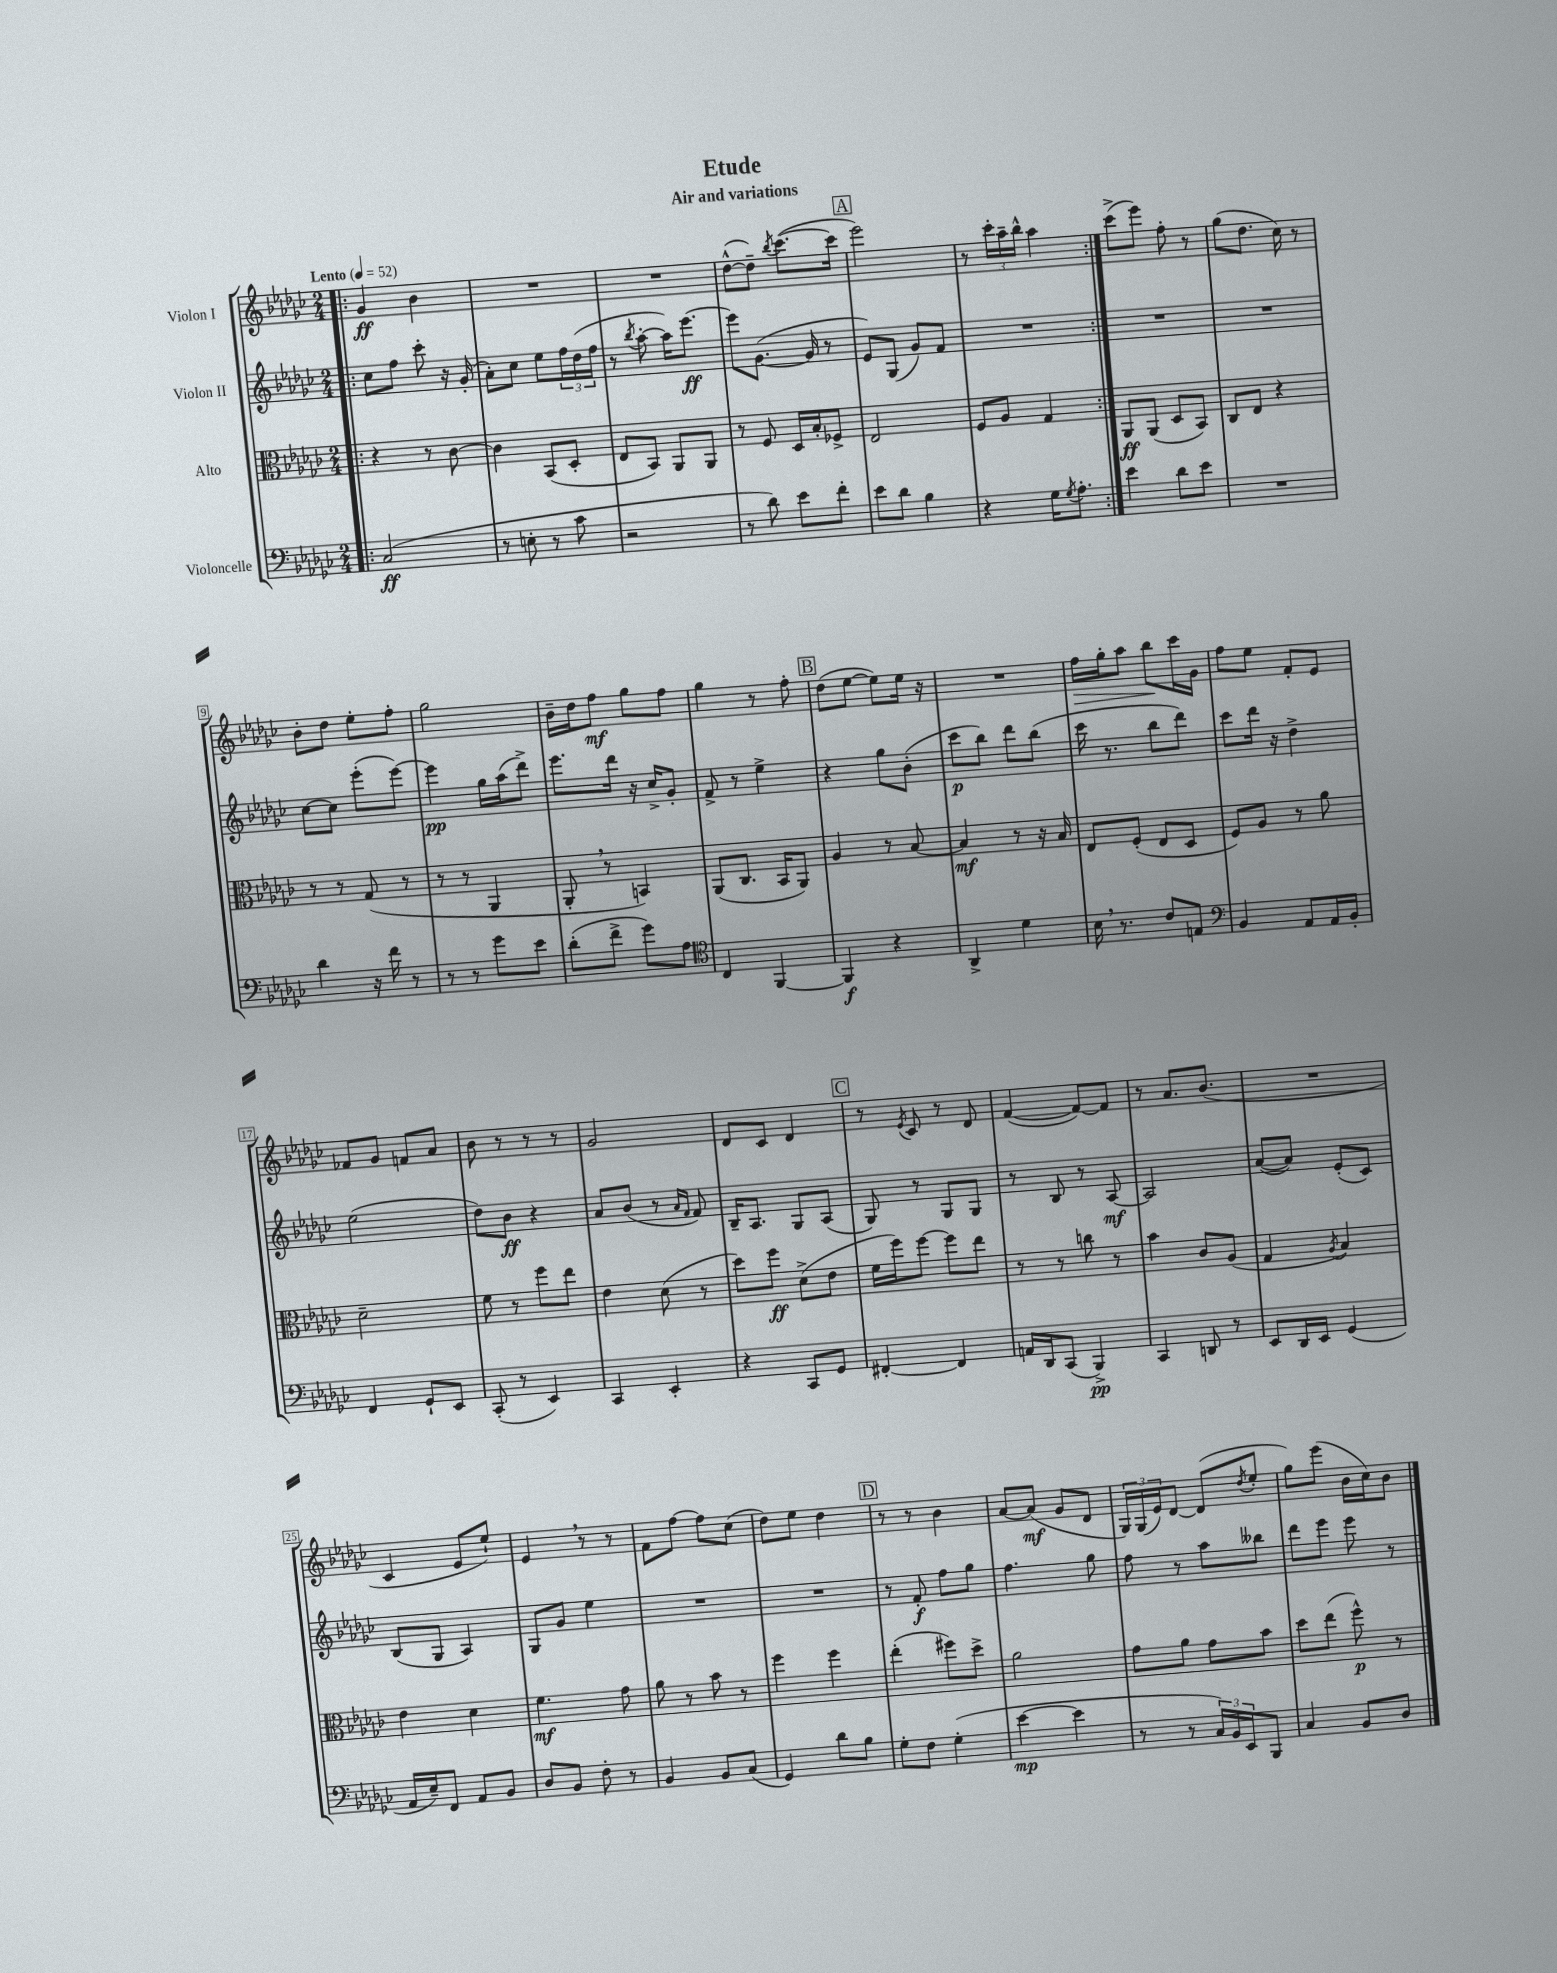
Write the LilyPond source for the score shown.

\header { title = "Etude" subtitle = "Air and variations" }
<<
\new StaffGroup <<
\new Staff = "s0" \with { instrumentName = "Violon I" } {
    \clef treble \key ges \major \numericTimeSignature \time 2/4 \tempo "Lento" 4 = 52
    \repeat volta 2 { \bar ".|:" ges'4\ff bes'4 |
    R2 |
    R2 |
    des''8~-^( des''8--) \acciaccatura { bes''8 } ces'''8.~( ces'''16 |
    \mark \markup { \box "A" } ees'''2) |
    r8 \tuplet 3/2 { ces'''16-. aes''16-- bes''16-^ } aes''4 | }
    ces'''8->( ees'''8) f''8-. r8 |
    ges''8( des''8. ces''16) r8 |
    bes'8-. des''8 ees''8-. f''8-. |
    ges''2 |
    bes'16-- des''16 f''8\mf ges''8 f''8 |
    ges''4 r8 f''8-. |
    \mark \markup { \box "B" } des''8( ees''8~ ees''8) ees''16 r16 |
    R2 |
    f''16\> ges''16-. aes''8 bes''8\! ces'''16 ges'16 |
    f''8 ees''8 f'8-. ees'8 |
    fes'8 ges'8 f'8 aes'8 |
    bes'8 r8 r8 r8 |
    ges'2 |
    des'8 ces'8 des'4 |
    \mark \markup { \box "C" } r8 \acciaccatura { ees'8 } ces'8 r8 des'8 |
    f'4~( f'8~) f'8 |
    r8 aes'8. bes'8.( |
    R2 |
    ces'4 ees'8 ees''8-!) |
    ees'4 \breathe r8 r8 |
    f'8 f''8~ f''8 ces''8( |
    des''8) ees''8 des''4 |
    \mark \markup { \box "D" } r8 r8 bes'4 |
    aes'8~ aes'8\mf( ges'8 des'8 |
    \tuplet 3/2 { ges16) ges16( ees'16) } des'8~ des'8( \acciaccatura { des''8 } ees''8-. |
    ges''8) ees'''8( bes'16 ces''16) bes'8 \bar "|." |
}
\new Staff = "s1" \with { instrumentName = "Violon II" } {
    \clef treble \key ges \major \numericTimeSignature \time 2/4
    \repeat volta 2 { \bar ".|:" ces''8 f''8 ces'''8-. r16 ges'16-.( |
    aes'8-.) ces''8 ees''8 \tuplet 3/2 { f''16 des''16( f''16 } |
    r8 \acciaccatura { bes''8 } aes''8~-. aes''16) ees'''8.~\ff |
    ees'''8 ges'8.~( ges'16 r8 |
    \mark \markup { \box "A" } ees'8) ges8( ges'8) f'8 |
    R2 | }
    R2 |
    R2 |
    ces''8~ ces''8 ees'''8-.( ees'''8~) |
    ees'''4\pp ges''16 aes''16( des'''8->) |
    ees'''8. des'''16 r16 ces''16-> ges'8-. |
    f'8-> r8 ees''4-> |
    \mark \markup { \box "B" } r4 ges''8 bes'8-.( |
    ces'''8\p bes''8) des'''8 bes''8( |
    ces'''16 r8. bes''8 des'''8) |
    ces'''8 des'''16 r16 des''4-> |
    ees''2( |
    des''8) bes'8\ff r4 |
    aes'8 bes'8( r8 \grace { aes'16 f'16 } f'8) |
    bes16-- aes8. ges8 aes8( |
    \mark \markup { \box "C" } ges8) r8 ges8 ges8 |
    r8 bes8 r8 aes8~\mf |
    aes2 |
    aes'8~( aes'8) ees'8-.( ces'8) |
    bes8( ges8 aes4) |
    ges8 ges'8 ees''4 |
    R2 |
    R2 |
    \mark \markup { \box "D" } r8 f'8-.\f f''8 ges''8 |
    f''4. ges''8 |
    f''8 r8 aes''8 beses''8 |
    des'''8 ees'''8 ees'''8 r8 \bar "|." |
}
\new Staff = "s2" \with { instrumentName = "Alto" } {
    \clef alto \key ges \major \numericTimeSignature \time 2/4
    \repeat volta 2 { \bar ".|:" r4 r8 ces'8~ |
    ces'4 bes,8( des8-. |
    ees8 bes,8) aes,8 aes,8 |
    r8 f8 des16 bes16-. fes8-> |
    \mark \markup { \box "A" } ees2 |
    f8 aes8 ges4 | }
    aes,8\ff aes,8( des8 bes,8) |
    ces8 ees8 r4 |
    r8 r8 ges8( r8 |
    r8 r8 aes,4 |
    aes,8-. \breathe r8 b,4) |
    aes,8( ces8. bes,16 aes,8) |
    \mark \markup { \box "B" } aes4 r8 bes8~ |
    bes4\mf r8 r16 bes16 |
    ees8 f8-.( ees8 des8 |
    f8) aes8 r8 aes'8 |
    des'2-- |
    f'8 r8 f''8 ees''8 |
    ees'4 des'8( r8 |
    des''8) f''8\ff des'8->( ees'8 |
    \mark \markup { \box "C" } f'16 f''16) f''8~ f''8 ees''8 |
    r8 r8 c''8 r8 |
    bes'4 ces'8 aes8( |
    ges4 \acciaccatura { aes8 } bes4) |
    ees'4 des'4 |
    f'4.\mf ges'8 |
    aes'8 r8 bes'8 r8 |
    f''4 f''4 |
    \mark \markup { \box "D" } ees''4-.( fis''8) des''8-> |
    aes'2 |
    ges'8 aes'8 ges'8 bes'8 |
    des''8 ees''8( f''8-^\p) r8 \bar "|." |
}
\new Staff = "s3" \with { instrumentName = "Violoncelle" } {
    \clef bass \key ges \major \numericTimeSignature \time 2/4
    \repeat volta 2 { \bar ".|:" ces2\ff( |
    r8 e8-. r8 ces'8 |
    r2 |
    r8 des'8) ees'8 f'8-. |
    \mark \markup { \box "A" } ees'8 des'8 bes4 |
    r4 ges16 \acciaccatura { ges8 } aes8.-. | }
    ees'4 des'8 ees'8 |
    R2 |
    des'4 r16 f'16 r8 |
    r8 r8 ges'8 ees'8 |
    des'8-.( f'8-> ges'8) aes8 |
    \clef tenor ces4 f,4~ |
    \mark \markup { \box "B" } f,4\f r4 |
    aes,4-> des'4 |
    bes16 \breathe r8. ces'8 e8 |
    \clef bass bes,4 aes,8 aes,16 bes,16-. |
    f,4 ges,8-! ees,8 |
    ces,8-.( r8 ees,4) |
    ces,4 ees,4-. |
    r4 ces,8 ges,8 |
    \mark \markup { \box "C" } fis,4~-. fis,4 |
    a,16 des,16 ces,8( bes,,4->\pp) |
    ces,4 d,8 r8 |
    ees,8 des,16 ees,16 ges,4( |
    aes,16 ees16--) f,8 aes,8 bes,8 |
    des8 bes,8 f8-. r8 |
    bes,4 bes,8 ces8( |
    ges,4) des'8 bes8 |
    \mark \markup { \box "D" } ges8-. f8 ges4-.( |
    ees'4~\mp ees'4 |
    r8 r8 \tuplet 3/2 { ces16) bes,16 ees,16 } bes,,8 |
    ces4 bes,8 des8 \bar "|." |
}
>>
>>
\layout { \context { \Score \override BarNumber.stencil = #(make-stencil-boxer 0.1 0.3 ly:text-interface::print) } }
